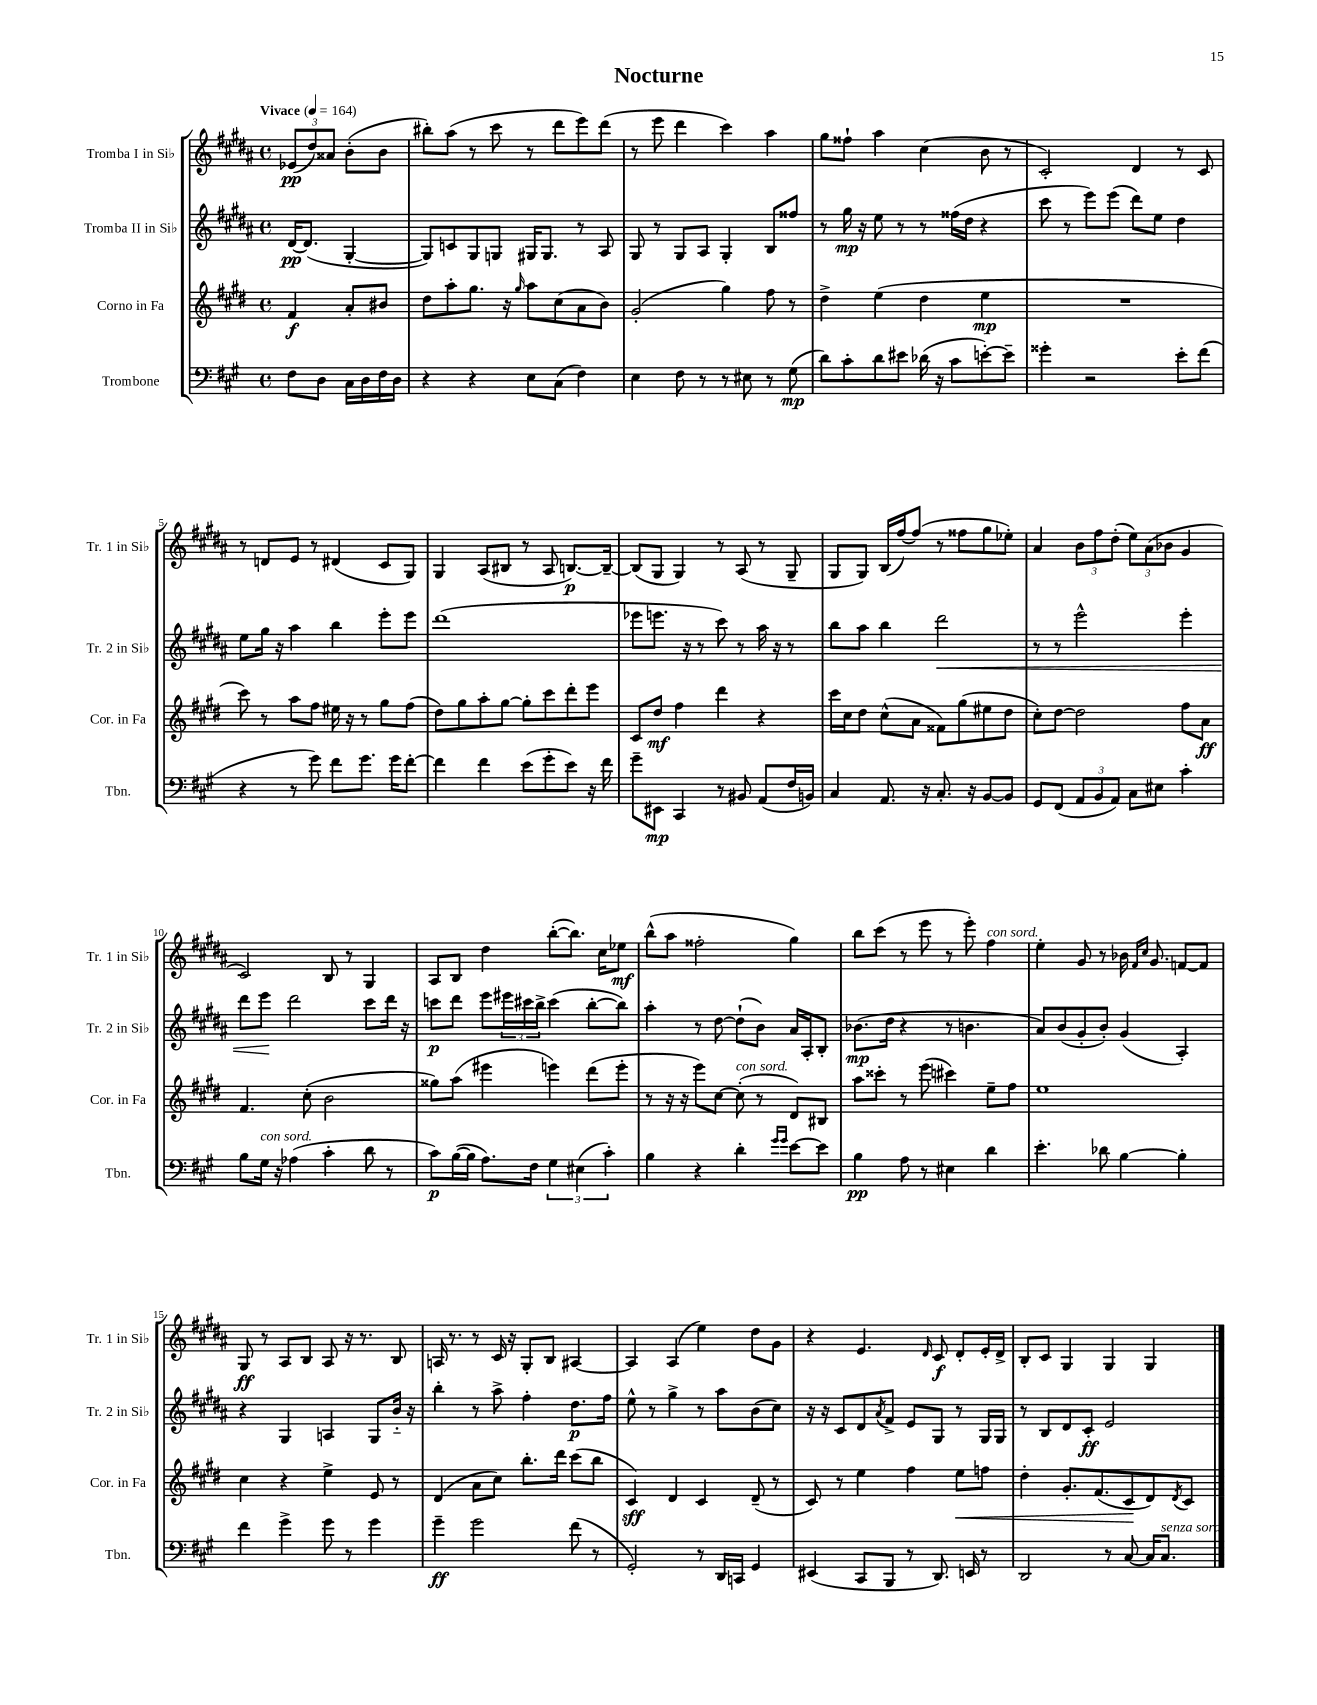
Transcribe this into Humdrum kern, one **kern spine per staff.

**kern	**dynam	**kern	**dynam	**kern	**dynam	**kern	**dynam
*part4	*part4	*part3	*part3	*part2	*part2	*part1	*part1
*staff4	*staff4	*staff3	*staff3	*staff2	*staff2	*staff1	*staff1
*I"Trombone	*	*I"Corno in Fa	*	*I"Tromba II in Si♭	*	*I"Tromba I in Si♭	*
*I'Tbn.	*	*I'Cor. in Fa	*	*I'Tr. 2 in Si♭	*	*I'Tr. 1 in Si♭	*
*clefF4	*	*clefG2	*	*clefG2	*	*clefG2	*
*k[f#c#g#]	*	*k[f#c#g#d#]	*	*k[f#c#g#d#a#]	*	*k[f#c#g#d#a#]	*
*M4/4	*	*M4/4	*	*M4/4	*	*M4/4	*
*met(c)	*	*met(c)	*	*met(c)	*	*met(c)	*
*MM164	*	*MM164	*	*MM164	*	*MM164	*
=	=	=	=	=	=	=	=
!	!	!	!	!	!	!LO:TX:a:B:t=Vivace	!
8F#\L	.	4f#/	f	[16d#/KL	pp	(12e-X/L	pp
.	.	.	.	(8.d#/J]	.	.	.
.	.	.	.	.	.	12dd#/)	.
8D\J	.	.	.	.	.	.	.
.	.	.	.	.	.	12a##X/J	.
16C#\LL	.	8a'/L	.	[4G#'/	.	(8b'\L	.
16D\	.	.	.	.	.	.	.
16F#\	.	8b#X/J	.	.	.	8b\J	.
16D\JJ	.	.	.	.	.	.	.
=1	=1	=1	=1	=1	=1	=1	=1
4r	.	8dd#\L	.	8G#/L])	.	8bb#X'\L)	.
.	.	8aa'\	.	8cn/	.	(8aa#\J	.
4r	.	8.gg#\J	.	8G#/	.	8r	.
.	.	.	.	8Gn/J	.	8ccc#\	.
.	.	16r	.	.	.	.	.
.	.	16qqgg#/	.	.	.	.	.
8E\L	.	8aa\L	.	16G#X/KL	.	8r	.
.	.	.	.	8.G#/J	.	.	.
(8C#\J	.	(8cc#\	.	.	.	8ddd#\L	.
4F#\)	.	8a\	.	8r	.	8eee\)	.
.	.	8b\J)	.	8A#/	.	(8ddd#\J	.
=2	=2	=2	=2	=2	=2	=2	=2
4E\	.	(2g#'/	.	8G#/	.	8r	.
.	.	.	.	8r	.	8eee\	.
8F#\	.	.	.	8G#/L	.	4ddd#\	.
8r	.	.	.	8A#/J	.	.	.
8r	.	4gg#\)	.	4G#'/	.	4ccc#\)	.
8E#X\	.	.	.	.	.	.	.
8r	.	8ff#\	.	8B/L	.	4aa#\	.
(8G#\	mp	8r	.	8ff##X/J	.	.	.
=3	=3	=3	=3	=3	=3	=3	=3
8d\L)	.	4dd#^\	.	8r	.	8gg#\L	.
8c#'\	.	.	.	16gg#\	mp	8ff##X`\J	.
.	.	.	.	16r	.	.	.
8d\	.	(4ee\	.	8ee\	.	4aa#\	.
8e#X\J	.	.	.	8r	.	.	.
(16d-X\	.	4dd#\	.	8r	.	(4cc#\	.
16r	.	.	.	.	.	.	.
8c#\L	.	.	.	(16ff##X\LL	.	.	.
.	.	.	.	16dd#\JJ	.	.	.
[8en'\)	.	4ee\	mp	4r	.	8b\	.
8e~\J]	.	.	.	.	.	8r	.
=4	=4	=4	=4	=4	=4	=4	=4
4g##X'\	.	1r	.	8ccc#\	.	2c#'/)	.
.	.	.	.	8r	.	.	.
2r	.	.	.	8eee\L)	.	.	.
.	.	.	.	(8eee\J	.	.	.
.	.	.	.	8ddd#\L)	.	4d#/	.
.	.	.	.	8ee\J	.	.	.
8e'\L	.	.	.	4dd#\	.	8r	.
(8f#\J	.	.	.	.	.	8c#/	.
!!LO:LB:g=z
=5	=5	=5	=5	=5	=5	=5	=5
4r	.	8ccc#\)	.	8ee\L	.	8r	.
.	.	8r	.	16gg#\Jk	.	8dn/L	.
.	.	.	.	16r	.	.	.
8r	.	8aa\L	.	4aa#\	.	8e/J	.
8g#\)	.	8ff#\J	.	.	.	8r	.
8f#\L	.	16ee#X\	.	4bb\	.	(4d#X/	.
.	.	16r	.	.	.	.	.
8.g#\J	.	8r	.	.	.	.	.
.	.	8gg#\L	.	8eee'\L	.	8c#/L	.
16g#\KL	.	.	.	.	.	.	.
[8f#'\J	.	(8ff#\J	.	8eee\J	.	8G#/J)	.
=6	=6	=6	=6	=6	=6	=6	=6
4f#\]	.	8dd#\L)	.	(1ddd#	.	4G#/	.
.	.	8gg#\	.	.	.	.	.
4f#\	.	8aa'\	.	.	.	(8A#/L	.
.	.	[8gg#\J	.	.	.	8B#X/J	.
(8e\L	.	8gg#'\L]	.	.	.	8r	.
8g#'\	.	8ccc#\	.	.	.	8A#/	.
8e\J)	.	8ddd#'\	.	.	.	[8.Bn/L)	p
16r	.	8eee\J	.	.	.	.	.
16f#\	.	.	.	.	.	16B~/Jk_	.
=7	=7	=7	=7	=7	=7	=7	=7
8g#~\L	.	8c#/L	.	8eee-X\L	.	(8B/L]	.
8EE#X\J	mp	8dd#/J	mf	8.eeen\J	.	8G#/J	.
4CC#/	.	4ff#\	.	.	.	4G#/)	.
.	.	.	.	16r	.	.	.
.	.	.	.	8r	.	.	.
8r	.	4ddd#\	.	8ccc#\)	.	8r	.
8BB#X/	.	.	.	8r	.	(8A#/	.
(8AA/L	.	4r	.	16aa#\	.	8r	.
.	.	.	.	16r	.	.	.
16F#/L	.	.	.	8r	.	8G#~/	.
16BBn/JJ)	.	.	.	.	.	.	.
=8	=8	=8	=8	=8	=8	=8	=8
4C#/	.	16ccc#\LL	.	8bb\L	.	8G#/L	.
.	.	16cc#\J	.	.	.	.	.
.	.	8dd#\J	.	8aa#\J	.	8G#/J)	.
8.AA/	.	(8cc#^^\L	.	4bb\	.	(16B/LL	.
.	.	.	.	.	.	[16ff#/J)	.
.	.	8a\J	.	.	.	(8ff#/J]	.
16r	.	.	.	.	.	.	.
!	!	!	!	!	!LO:HP:b	!	!
8.C#'/	.	8f##X\L)	.	2ddd#\	<	8r	.
.	.	(8gg#\	.	.	.	8ff##X\L	.
16r	.	.	.	.	.	.	.
[8BB/L	.	8ee#X\	.	.	.	8gg#\	.
8BB/J]	.	8dd#\J	.	.	.	8ee-X'\J)	.
=9	=9	=9	=9	=9	=9	=9	=9
8GG#/L	.	8cc#'\L)	.	8r	.	4a#/	.
(8FF#/J	.	[8dd#\J	.	8r	.	.	.
12AA/L	.	2dd#\]	.	2eee^^\	.	12b\L	.
12BB/	.	.	.	.	.	12ff#\	.
12AA/J)	.	.	.	.	.	(12dd#'\J	.
8C#\L	.	.	.	.	.	12ee\L)	.
.	.	.	.	.	.	(12a#\	.
8E#X\J	.	.	.	.	.	.	.
.	.	.	.	.	.	12b-X\J	.
4c#'\	.	8ff#\L	.	4eee'\	.	4g#/	.
.	.	8a\J	ff	.	.	.	.
!!LO:LB:g=z
=10	=10	=10	=10	=10	=10	=10	=10
8B\L	.	4.f#/	.	8ddd#\L	.	2c#/)	.
!LO:TX:a:i:t=con sord.	!	!	!	!	!	!	!
16G#\Jk	.	.	.	8eee\J	.	.	.
16r	.	.	.	.	.	.	.
(4A-X\	.	.	.	2ddd#\	[	.	.
.	.	(8cc#'\	.	.	.	.	.
4c#'\	.	2b\	.	.	.	8B/	.
.	.	.	.	.	.	8r	.
8d\	.	.	.	8ccc#\L	.	4G#/	.
8r	.	.	.	16ddd#\Jk	.	.	.
.	.	.	.	16r	.	.	.
=11	=11	=11	=11	=11	=11	=11	=11
8c#\L)	p	8gg##X\L)	.	8cccn\L	p	8A#/L	.
([16B\L	.	(8aa\J	.	8ddd#\J	.	8B/J	.
16B\JJ]	.	.	.	.	.	.	.
8.A\L)	.	4eee#X\	.	8eee\L	.	4dd#\	.
.	.	.	.	24eee#X\L	.	.	.
.	.	.	.	24ccc#X\	.	.	.
16F#\Jk	.	.	.	.	.	.	.
.	.	.	.	24bb^\JJ	.	.	.
6G#\	.	4eeen\)	.	(4ccc#\	.	([8bb'\L	.
.	.	.	.	.	.	8.bb\J])	.
(6E#X\	.	.	.	.	.	.	.
.	.	(8ddd#\L	.	[8bb'\L	.	.	.
.	.	.	.	.	.	16cc#\KL	.
6c#'\)	.	.	.	.	.	.	.
.	.	8eee'\J	.	8bb\J])	.	8ee-X\J	mf
=12	=12	=12	=12	=12	=12	=12	=12
4B\	.	8r	.	4aa#'\	.	(8bb^^\L	.
.	.	16r	.	.	.	8aa#\J	.
.	.	16r	.	.	.	.	.
4r	.	8eee\L)	.	8r	.	2ff##X'\	.
.	.	[8cc#\J	.	[8dd#\	.	.	.
!	!	!LO:TX:a:i:t=con sord.	!	!	!	!	!
4d'\	.	(8cc#'\]	.	(8dd#`\L]	.	.	.
.	.	8r	.	8b\J)	.	.	.
16qqg#/LL	.	.	.	.	.	.	.
16qqg#/JJ	.	.	.	.	.	.	.
[8e\L	.	8d#/L)	.	16a#/LL	.	4gg#\)	.
.	.	.	.	16A#'/J	.	.	.
8e\J]	.	8B#X/J	.	8B'/J	.	.	.
=13	=13	=13	=13	=13	=13	=13	=13
4B\	pp	8aa\L	.	(8.b-X\L	mp	8bb\L	.
.	.	8ccc##X'\J	.	.	.	(8ccc#\J	.
.	.	.	.	16dd#\Jk	.	.	.
8A\	.	8r	.	4r	.	8r	.
8r	.	(8eee\	.	.	.	8eee\	.
4E#X\	.	4ccc#X\)	.	8r	.	8r	.
.	.	.	.	4.bn\	.	8eee'\)	.
!	!	!	!	!	!	!LO:TX:a:i:t=con sord.	!
4d\	.	8ee~\L	.	.	.	4ff#\	.
.	.	8ff#\J	.	.	.	.	.
=14	=14	=14	=14	=14	=14	=14	=14
4.e'\	.	1ee	.	8a#/L)	.	4ee'\	.
.	.	.	.	(8b/	.	.	.
.	.	.	.	8g#'/	.	8g#/	.
8d-X\	.	.	.	8b'/J)	.	8r	.
[4B\	.	.	.	(4g#/	.	16b-X\	.
.	.	.	.	.	.	16qqf#/LL	.
.	.	.	.	.	.	16qqcc#/JJ	.
.	.	.	.	.	.	8.g#/	.
4B'\]	.	.	.	4A#'/)	.	[8fn/L	.
.	.	.	.	.	.	8f/J]	.
!!LO:LB:g=z
=15	=15	=15	=15	=15	=15	=15	=15
4f#\	.	4cc#\	.	4r	.	8G#/	ff
.	.	.	.	.	.	8r	.
4g#^\	.	4r	.	4G#/	.	8A#/L	.
.	.	.	.	.	.	8B/J	.
8g#\	.	4ee^\	.	4An/	.	8A#/	.
8r	.	.	.	.	.	16r	.
.	.	.	.	.	.	8.r	.
4g#\	.	8e/	.	8G#/L	.	.	.
.	.	8r	.	16b/Jk	.	8B/	.
.	.	.	.	16r	.	.	.
=16	=16	=16	=16	=16	=16	=16	=16
4g#~\	ff	(4d#/	.	4bb'\	.	16An/	.
.	.	.	.	.	.	8.r	.
2g#\	.	8a\L	.	8r	.	8r	.
.	.	8cc#\J)	.	8aa#^\	.	16c#/	.
.	.	.	.	.	.	16r	.
.	.	8.bb'\L	.	4ff#'\	.	8G#'/L	.
.	.	.	.	.	.	8B/J	.
.	.	16ddd#\Jk	.	.	.	.	.
(8f#\	.	(8ccc#\L	.	8.dd#\L	p	[4A#X/	.
8r	.	8bb\J	.	.	.	.	.
.	.	.	.	16ff#\Jk	.	.	.
=17	=17	=17	=17	=17	=17	=17	=17
2GG#'/)	.	4c#/)	sff	8ee^^\	.	4A#/]	.
.	.	.	.	8r	.	.	.
.	.	4d#/	.	4gg#^\	.	(4A#/	.
8r	.	4c#/	.	8r	.	4ee\)	.
16DD/LL	.	.	.	8aa#\L	.	.	.
16CCn/JJ	.	.	.	.	.	.	.
4GG#/	.	(8d#~/	.	(8b\	.	8dd#\L	.
.	.	8r	.	8cc#\J)	.	8g#\J	.
=18	=18	=18	=18	=18	=18	=18	=18
(4EE#X/	.	8c#/)	.	16r	.	4r	.
.	.	.	.	16r	.	.	.
.	.	8r	.	8c#/L	.	.	.
8CC#/L	.	4ee\	.	8d#/	.	4.e/	.
.	.	.	.	8qa#/	.	.	.
8BBB/J	.	.	.	8f#^/J	.	.	.
8r	.	4ff#\	.	8e/L	.	.	.
.	.	.	.	.	.	16qqd#/	.
8.DD/)	.	.	.	8G#/J	.	8c#/	f
!	!	!	!LO:HP:b	!	!	!	!
.	.	8ee\L	<	8r	.	8d#'/L	.
16EEn/	.	.	.	.	.	.	.
8r	.	8ffn\J	.	16G#/LL	.	16e'/L	.
.	.	.	.	16G#/JJ	.	16d#^/JJ	.
=19	=19	=19	=19	=19	=19	=19	=19
2DD/	.	4dd#'\	.	8r	.	8B'/L	.
.	.	.	.	8B/L	.	8c#/J	.
.	.	8.g#'/L	.	8d#/	.	4G#/	.
.	.	.	.	8c#'/J	ff	.	.
.	.	(8.f#/	.	.	.	.	.
8r	.	.	.	2e/	.	4G#/	.
[8C#/	.	8c#/	.	.	.	.	.
16C#/KL]	.	8d#/)	[	.	.	4G#/	.
!LO:TX:a:i:t=senza sord.	!	!	!	!	!	!	!
8.C#/J	.	.	.	.	.	.	.
.	.	8qd#/	.	.	.	.	.
.	.	8c#/J	.	.	.	.	.
==	==	==	==	==	==	==	==
*-	*-	*-	*-	*-	*-	*-	*-
